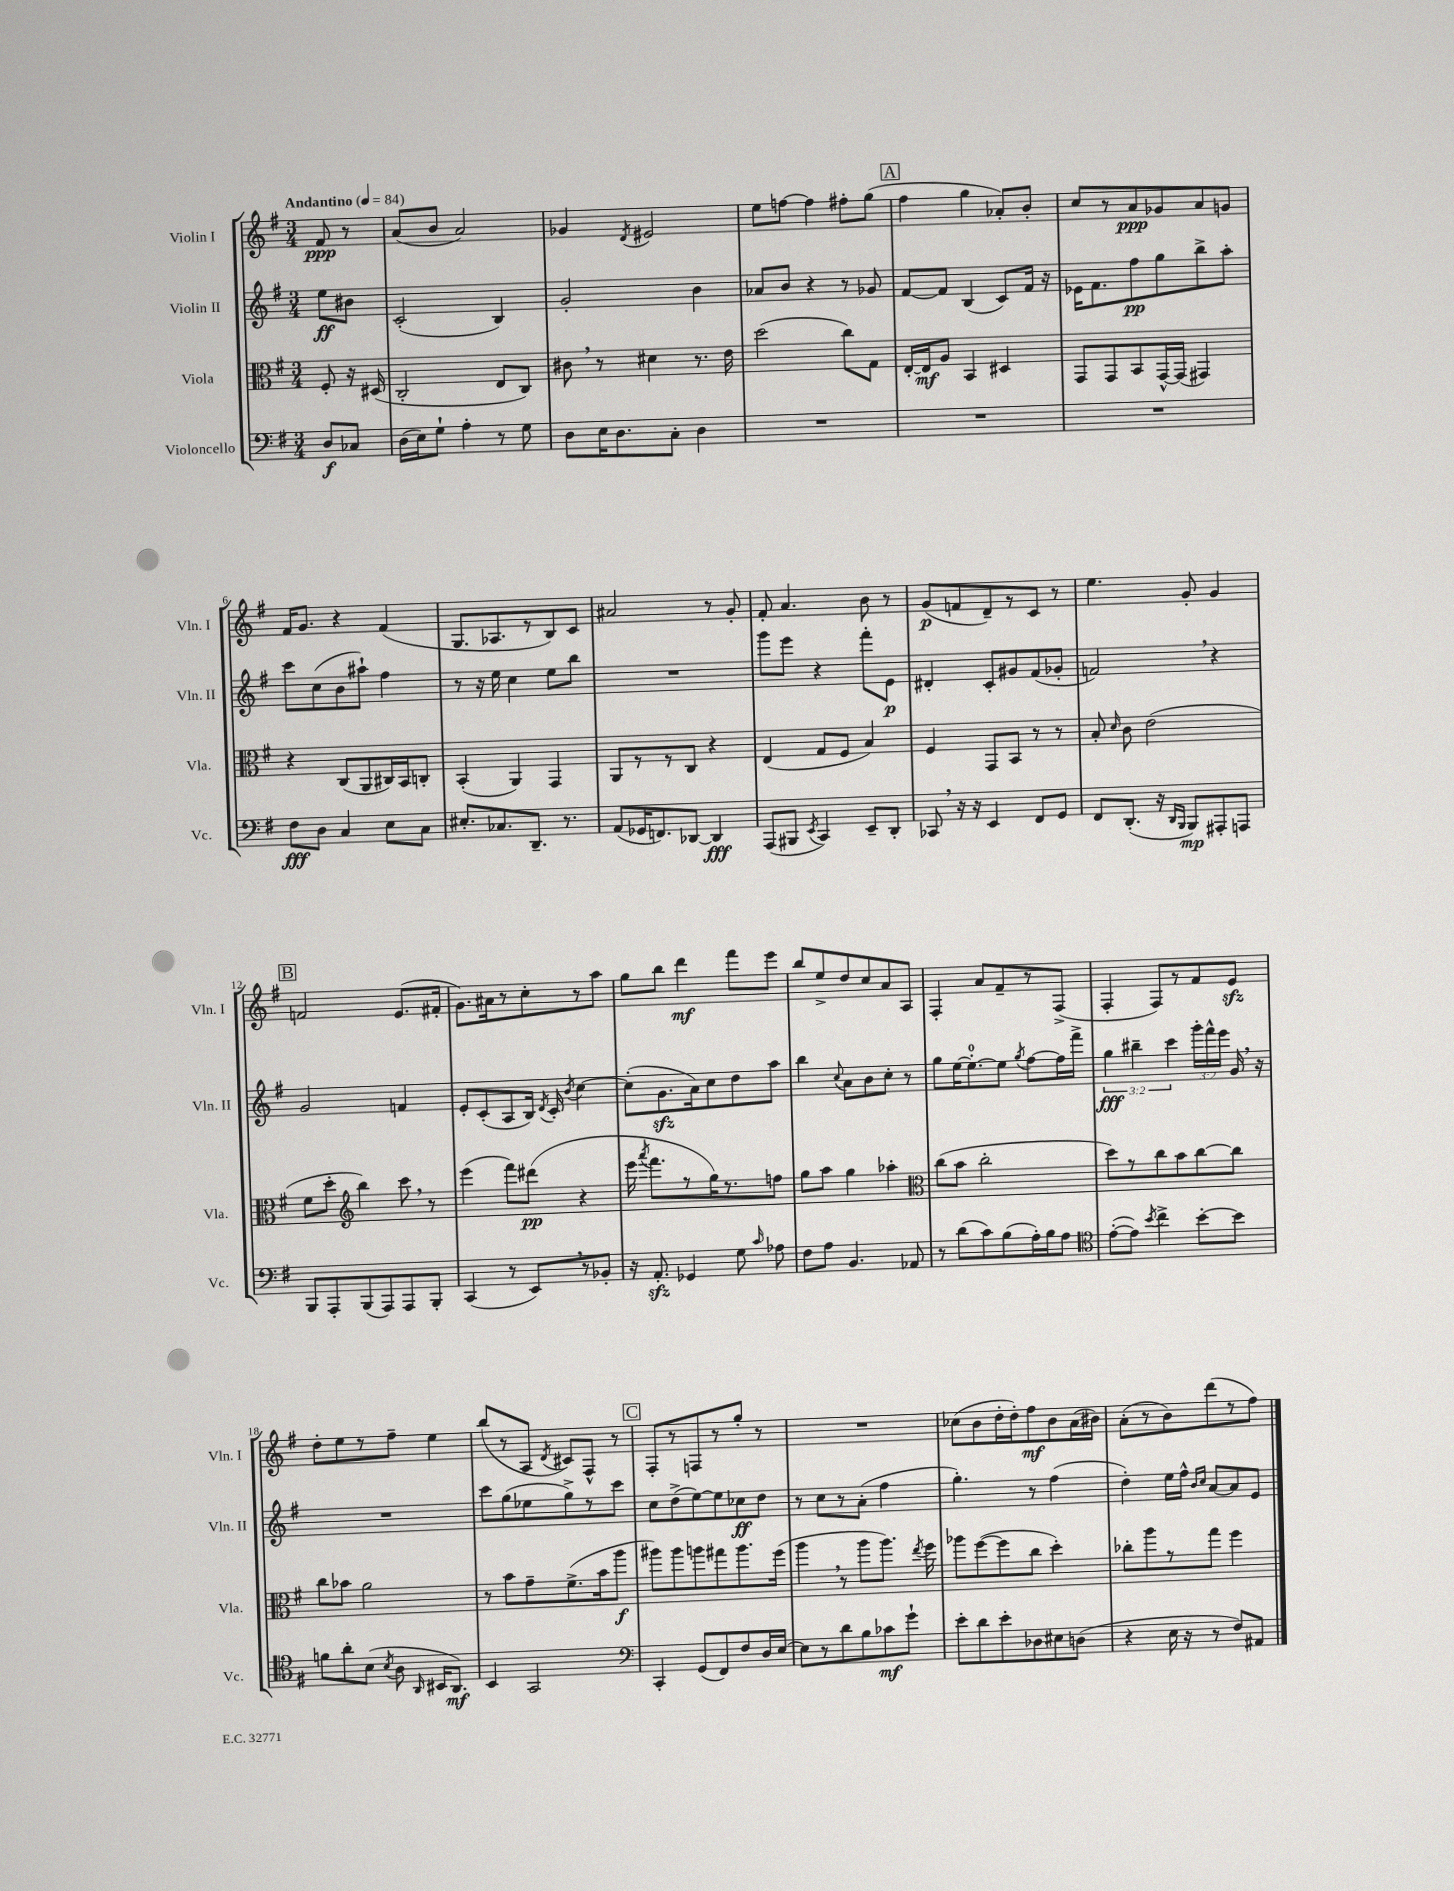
<<
\new StaffGroup <<
\new Staff = "s0" \with { instrumentName = "Violin I" shortInstrumentName = "Vln. I" } {
    \clef treble \key g \major \numericTimeSignature \time 3/4 \partial 4 \tempo "Andantino" 4 = 84
    \autoBeamOff fis'8\ppp r8 |
    a'8[( b'8] a'2) |
    ges'4 \acciaccatura { d'8 } eis'2 |
    e''8[ f''8]~ f''4 fis''8[-. g''8]( |
    \mark \markup { \box "A" } fis''4 g''4 aes'8[-.) b'8]-. |
    c''8[ r8 a'8\ppp ges'8 a'8 g'8] |
    fis'16[ g'8.] r4 fis'4( |
    g8.[ aes8. r8 b8) c'8] |
    ais'2 r8 g'8-. |
    fis'8-. a'4. b'8 r8 |
    g'8[\p( f'8 d'8--) r8 c'8] r8 |
    e''4. g'8-. g'4 |
    \mark \markup { \box "B" } f'2 e'8.[( fis'16]-. |
    g'8.[) ais'16 r8 c''8-. r8 a''8] |
    g''8[ b''8] d'''4\mf fis'''8[ e'''8] |
    b''8[ e''8-> d''8 c''8 a'8 a8] |
    fis4-. a'8[ fis'8-- r8 fis8]->( |
    fis4-. fis8[) r8 fis'8 e'8]\sfz |
    d''8[-. e''8 r8 fis''8]-- e''4 |
    b''8[( r8 a8] \acciaccatura { d'8 } cis'8[) fis8]-^ r8 |
    \mark \markup { \box "C" } fis8[-. r8 f8 r8 g''8]-. r8 |
    R2. |
    ces''8[( b'8 d''16-. d''16-.) fis''8\mf b'8 a'16( bis'16]) |
    a'8[-.( r8 b'8) d'''8( r8 fis''8]) \bar "|." |
}
\new Staff = "s1" \with { instrumentName = "Violin II" shortInstrumentName = "Vln. II" } {
    \clef treble \key g \major \numericTimeSignature \time 3/4 \override Staff.TupletNumber.text = #tuplet-number::calc-fraction-text \partial 4
    \autoBeamOff e''8[\ff bis'8] |
    c'2-.( b4) |
    g'2-. b'4 |
    aes'8[ b'8] r4 r8 ges'8 |
    \mark \markup { \box "A" } fis'8[~ fis'8] b4( c'8[) fis'16] r16 |
    ees'16[ fis'8. fis''8\pp g''8 b''8-> a''8]-. |
    c'''8[ c''8( b'8 ais''8]-!) fis''4 |
    r8 r16 e''16 c''4 e''8[ b''8] |
    R2. |
    g'''8[ e'''8] r4 fis'''8[-. e'8]\p |
    dis'4-. c'8[-. gis'8 fis'8( ges'8]-. |
    f'2) \breathe r4 |
    \mark \markup { \box "B" } g'2 f'4 |
    e'8[-. c'8-.( a8 b16]) \acciaccatura { d'8 } c'16-. \acciaccatura { b'8 } c''4~ |
    c''8[-.( g'8.\sfz a'16) c''8 d''8 a''8] |
    b''4 \appoggiatura { c''8 } a'8[ b'8 c''8]-. r8 |
    g''8[ e''16~ e''8.-0~-. e''8] \acciaccatura { g''8 } fis''8[~ fis''16 fis'''16]-> |
    \tuplet 3/2 { g''4\fff bis''4-- c'''4 } \tuplet 3/2 { g'''16[-. fis'''16-^ e'''16] } g'16 \breathe r16 |
    R2. |
    c'''8[ g''8( ees''8 g''8->) r8 c'''8] |
    \mark \markup { \box "C" } c''8[ d''8->( e''8~) e''8 ces''8\ff d''8] |
    r8 c''8[ r8 a'8]-.( fis''4 |
    g''4.-.) r8 fis''4( |
    d''4-.) e''16[ fis''16]-^ \grace { b'16[ c''16] } a'8[~ a'8 e'8] \bar "|." |
}
\new Staff = "s2" \with { instrumentName = "Viola" shortInstrumentName = "Vla." } {
    \clef alto \key g \major \numericTimeSignature \time 3/4 \partial 4
    \autoBeamOff fis8-. r16 dis16( |
    c2-. e8[ c8]) |
    cis'8 \breathe r8 dis'4 r8. e'16 |
    d''2( c''8[) g8] |
    \mark \markup { \box "A" } e16[~-. e16\mf a8] b,4 dis4 |
    g,8[ g,8 b,8 g,16~-^ g,16]( gis,4) |
    r4 c8[( a,8 cis16) b,16 c8]-. |
    b,4-.( a,4) g,4 |
    a,8[ r8 r8 c8] r4 |
    e4( g8[ fis8] b4) |
    fis4 g,8[ b,8] r8 r8 |
    b8-. \grace { d'16 } c'8 e'2( |
    \mark \markup { \box "B" } fis'8[ d''8]-. \clef treble b''4) c'''8 \breathe r8 |
    e'''4( fis'''8[) dis'''8]\pp( r4 |
    e'''16 \acciaccatura { a'''8 } fis'''8.[ r8 g''16) r8. f''8] |
    g''8[ a''8] g''4 aes''4-. |
    \clef alto c''8[( b'8] c''2-. |
    d''8[) r8 c''8 b'8 c''8~ c''8] |
    c''8[ bes'8] a'2 |
    r8 b'8[ g'8-- fis'8.->( b'16 a''8]\f |
    \mark \markup { \box "C" } ais''8[) ais''8 a''8 gis''8 a''8. fis''16]( |
    a''4 \breathe r8 a''8[ a''8.]) \acciaccatura { e''8 } fis''16 |
    aes''8[ fis''8~( fis''8 c''8] d''4-.) |
    ces''8[-. a''8 r8 g''8] fis''4 \bar "|." |
}
\new Staff = "s3" \with { instrumentName = "Violoncello" shortInstrumentName = "Vc." } {
    \clef bass \key g \major \numericTimeSignature \time 3/4 \partial 4
    \autoBeamOff d8[\f ces8] |
    d16[( e16) g8]-! a4-. r8 g8 |
    d8[ e16 d8. c8]-. d4 |
    R2. |
    \mark \markup { \box "A" } R2. |
    R2. |
    fis8[\fff d8] c4 e8[ c8] |
    eis8.[-. ces8. d,8.]-- r8. |
    a,8[( ges,16 f,8.) des,8]~ des,4\fff |
    a,,8[( bis,,8] \acciaccatura { e,8 } c,4) e,8[-- d,8]-. |
    ces,8 \breathe r16 r16 e,4 fis,8[ g,8] |
    fis,8[ d,8.]-.( r16 \grace { d,16[ b,,16] } b,,8[\mp) ais,,8-. a,,8] |
    \mark \markup { \box "B" } b,,8[ a,,8-. b,,8( a,,8) a,,8 b,,8]-. |
    c,4( r8 e,8[) \breathe r8 bes,8]-. |
    r16 a,8.-.\sfz ges,4 g8 \grace { c'16 } aes8 |
    fis8[ a8] b,4. aes,8 |
    r8 d'8[( c'8) b8( a16-.) b16 a8] |
    \clef tenor e'8[~-.( e'8]) \acciaccatura { b'8 } c''4-> b'8[~-. b'8] |
    f'8[ a'8-. b8]( \acciaccatura { b8 } a8 \grace { a,16 } bis,16[ a,8.]\mf) |
    b,4 g,2 |
    \mark \markup { \box "C" } \clef bass c,4-. g,8[( fis,8) fis8 d16 e16]~ |
    e8[ r8 d'8 b8 ces'8\mf g'8]-! |
    e'8[-. d'8 e'8-. des8 eis8 d8]( |
    r4 e16 r16 r8 fis8[) ais,8] \bar "|." |
}
>>
>>
